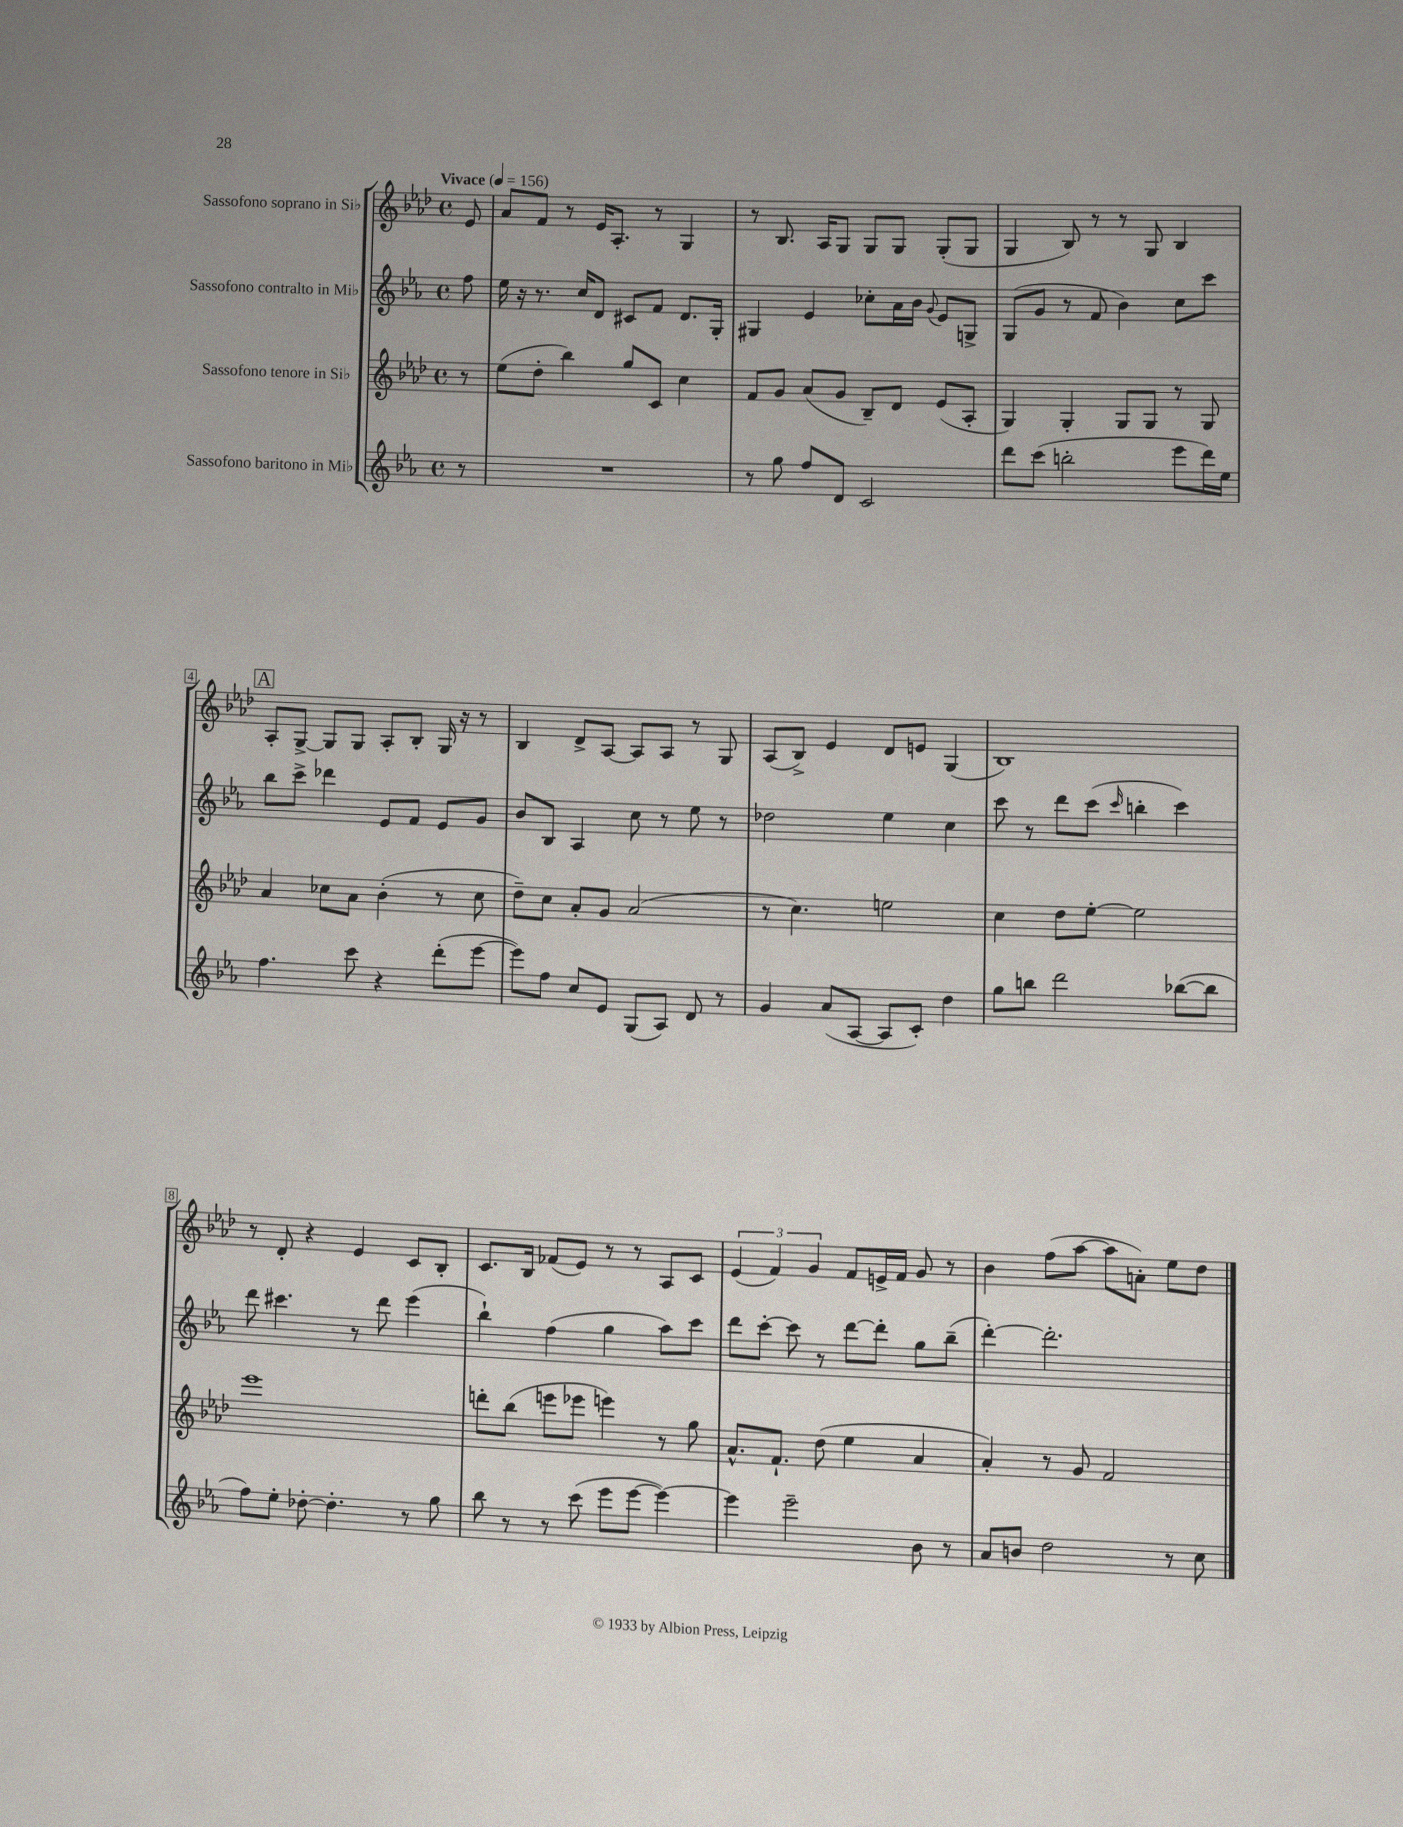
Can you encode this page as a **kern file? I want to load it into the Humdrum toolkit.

**kern	**kern	**kern	**kern
*part4	*part3	*part2	*part1
*staff4	*staff3	*staff2	*staff1
*I"Sassofono baritono in Mi♭	*I"Sassofono tenore in Si♭	*I"Sassofono contralto in Mi♭	*I"Sassofono soprano in Si♭
*clefG2	*clefG2	*clefG2	*clefG2
*k[b-e-a-]	*k[b-e-a-d-]	*k[b-e-a-]	*k[b-e-a-d-]
*M4/4	*M4/4	*M4/4	*M4/4
*met(c)	*met(c)	*met(c)	*met(c)
*MM156	*MM156	*MM156	*MM156
=	=	=	=
!	!	!	!LO:TX:a:B:t=Vivace
8r	8r	8ff\	8e-/
=1	=1	=1	=1
1r	(8ee-\L	16ee-\	8a-/L
.	.	16r	.
.	8dd-'\J	8.r	8f/J
.	4bb-\)	.	8r
.	.	16cc/KL	.
.	.	8d/J	16e-/KL
.	.	.	8.A-'/J
.	8gg/L	8c#X/L	.
.	8c/J	8f/J	8r
.	4cc\	8.d/L	4G/
.	.	16G'/Jk	.
=2	=2	=2	=2
8r	8f/L	4G#X/	8r
8gg\	8g/J	.	8.B-/
8ff/L	(8a-/L	4e-/	.
.	.	.	16A-/KL
8d/J	8g/J	.	8G/J
2c/	8B-~/L)	8cc-X'\L	8G/L
.	8d-/J	16a-\L	8G/J
.	.	16b-\JJ	.
.	.	8qqg/	.
.	(8e-/L	8e-/L	(8G'/L
.	8A-'/J	8Gn^/J	8G/J
=3	=3	=3	=3
8ddd\L	4G/)	(8G/L	4G/
(8ccc\J	.	8g/J	.
2bbn'\	4G'/	8r	8B-/)
.	.	8f/	8r
.	8G/L	4b-\)	8r
.	8G/J	.	8G/
8eee-\L	8r	8cc\L	4B-/
16ddd\L)	8G/	8ccc\J	.
16ee-\JJ	.	.	.
!!LO:LB:g=z
!!LO:REH:place=s1:t=A
=4	=4	=4	=4
4.ff\	4a-/	8bb-\L	8A-'/L
.	.	8ccc^\J	[8G^/J
.	8cc-X\L	4ddd-X\	8G/L]
8ccc\	8a-\J	.	8G/J
4r	(4b-'\	8e-/L	8A-'/L
.	.	8f/J	8B-'/J
(8ddd'\L	8r	8e-/L	16G/
.	.	.	16r
[8eee-\J	8cc-\	8g/J	8r
=5	=5	=5	=5
8eee-\L])	8dd-~\L)	8b-/L	4B-/
8ff\J	8cc\J	8B-/J	.
8cc/L	8a-'/L	4A-/	8d-^/L
8e-/J	8g/J	.	[8A-/J
(8G/L	(2a-/	8cc\	8A-/L]
8A-/J)	.	8r	8A-/J
8d/	.	8ee-\	8r
8r	.	8r	8G/
=6	=6	=6	=6
4g/	8r	2dd-X\	(8A-/L
.	4.cc\)	.	8B-^/J)
(8a-/L	.	.	4e-/
[8A-/J	.	.	.
8A-/L]	2een\	4ee-\	8d-/L
8c'/J)	.	.	8en/J
4dd\	.	4cc\	(4G/
=7	=7	=7	=7
8gg\L	4cc\	8ccc\	1B-)
8bbn\J	.	8r	.
2ddd\	8dd-\L	8ddd\L	.
.	[8ee-'\J	(8ccc\J	.
.	.	16qqccc/	.
.	2ee-\]	4bbn'\	.
([8bb-X\L	.	4ccc\)	.
8bb-\J]	.	.	.
!!LO:LB:g=z
=8	=8	=8	=8
8ff\L)	1eee-	8ddd\	8r
8ee-'\J	.	4.ccc#X\	8d-'/
[8dd-X'\	.	.	4r
4.dd-'\]	.	.	.
.	.	8r	4e-/
.	.	8ddd\	.
8r	.	(4eee-\	8c/L
8gg\	.	.	8B-'/J
=9	=9	=9	=9
8bb-\	8dddn'\L	4bb-`\)	8.c/L
8r	(8bb-\J	.	.
.	.	.	16B-/Jk
8r	8eeen\L	(4ff\	(8f-X/L
(8ccc\	8eee-X\J	.	8e-/J)
8eee-\L	4eeen\)	4gg\	8r
[8eee-\J	.	.	8r
4eee-\_)	8r	8aa-\L)	8A-/L
.	8gg\	8ccc\J	8c/J
=10	=10	=10	=10
4eee-\]	8.a-^^/L	8ddd\L	(6e-/
.	.	[8ccc'\J	.
.	.	.	6f/)
.	8.f`/J	.	.
2eee-~\	.	8ccc\]	.
.	.	.	6g/
.	(8dd-\	8r	.
.	4ee-\	[8ddd\L	8f/L
.	.	8ddd'\J]	16en^/L
.	.	.	16f/JJ
8b-\	4a-/	8gg\L	8g/
8r	.	(8bb-~\J	8r
=11	=11	=11	=11
8a-/L	4a-'/)	[4ddd'\)	4b-\
8bn/J	.	.	.
2dd\	8r	2.ddd'\]	(8ff\L
.	8g/	.	[8aa-\J
.	2f/	.	8aa-\L]
.	.	.	8an'\J)
8r	.	.	8ee-\L
8cc\	.	.	8dd-\J
==	==	==	==
*-	*-	*-	*-
